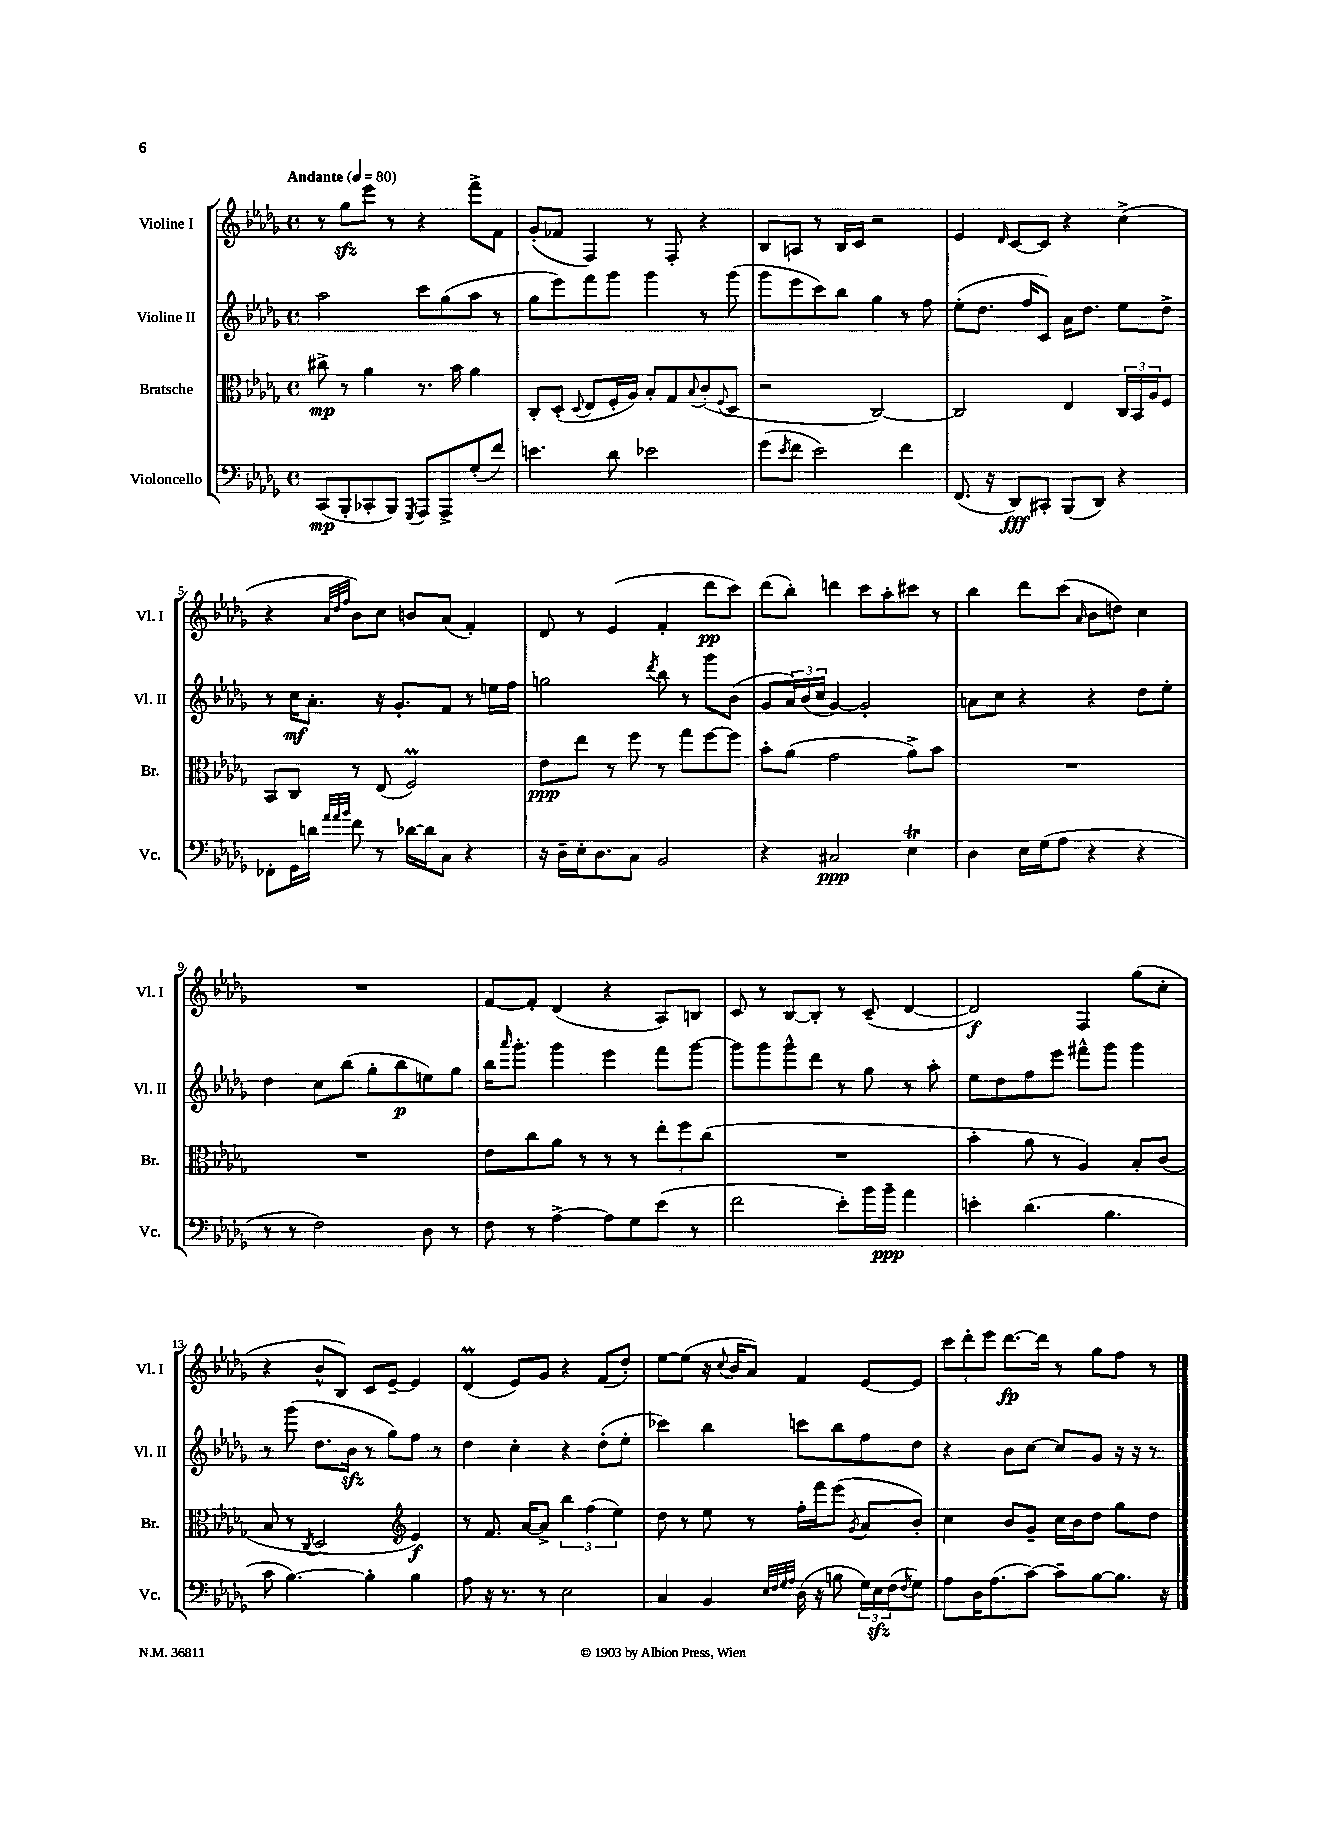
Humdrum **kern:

**kern	**kern	**kern	**kern
*staff4	*staff3	*staff2	*staff1
*clefF4	*clefC3	*clefG2	*clefG2
*k[b-e-a-d-g-]	*k[b-e-a-d-g-]	*k[b-e-a-d-g-]	*k[b-e-a-d-g-]
*M4/4	*M4/4	*M4/4	*M4/4
*met(c)	*met(c)	*met(c)	*met(c)
*MM80	*MM80	*MM80	*MM80
(8CC	8cc#^	2aa-	8r
8BBB-'	8r	.	8gg-
8CC-'	4a-	.	8eee-
8BBB-)	.	.	8r
8qGGG-	.	.	.
8AAA-	8.r	8ccc	4r
8AAA-^	.	(8gg-	.
.	16b-	.	.
(8G-'	4a-	8aa-	8fff^
8f)	.	8r	8f
=	=	=	=
4.e	8C'	8gg-	(8g-'
.	(8D-'	8eee-)	8f-
.	8qqD-	.	.
.	8E-	8fff	4F)
8d-	16F'	8ggg-	.
.	16A-)	.	.
2e-	8B-'	4ggg-	8r
.	8G-	.	8F'
.	8qqB-	.	.
.	(8c'	8r	4r
.	8qqF	.	.
.	8D-	(8ggg-	.
=	=	=	=
(8g-	2r	8ggg-	8B-
8qe-	.	.	.
8f	.	8eee-	8A
2e-)	.	8ccc)	8r
.	.	8bb-	16B-
.	.	.	16c
.	[2C)	4gg-	2r
4f	.	8r	.
.	.	8ff	.
=	=	=	=
(8.FF	2C]	(8ee-'	4e-
.	.	8.dd-	.
16r	.	.	.
.	.	.	16qqd-
8DD-)	.	.	[8c
.	.	16ff	.
8CC#'	.	8c)	8c]
(8BBB-	4E-	16a-	4r
.	.	8.dd-	.
8DD-)	.	.	.
4r	24C	8ee-	(4cc^
.	24BB-	.	.
.	24A-	.	.
.	8F	8dd-^	.
=	=	=	=
8FF-'	8BB-	8r	4r
16GG-	8C	16cc	.
16d	.	8.a-'	.
32qqa-	.	.	32qqa-
32qqa-	.	.	32qqdd-
32qqb-	.	.	32qqff
8f	8r	.	8b-)
8r	(8E-	16r	8cc
.	.	8.g-'	.
[16d-	2F)	.	8b
16d-]	.	.	.
8C	.	8f	(8a-
4r	.	8r	4f')
.	.	16ee	.
.	.	16ff	.
=	=	=	=
16r	8e-	2gg	8d-
16D-~	.	.	.
16E-'	8ee-	.	8r
8.D-	.	.	.
.	8r	.	(4e-
8C	8ff	.	.
.	.	8qddd-	.
2BB-	8r	8bb-	4f'
.	8gg-	8r	.
.	[8ff	8ggg-	8ddd-
.	8ff]	(8b-	8ccc)
=	=	=	=
4r	8b-'	8g-	(8ddd-
.	(8a-	24a-)	8bb-')
.	.	(24b-	.
.	.	24cc	.
2C#	2g-	[4g-)	4ddd
.	.	2g-']	8ccc
.	.	.	8aa-'
4E-	8a-^)	.	8ccc#
.	8b-	.	8r
=	=	=	=
4D-	1r	8a	4bb-
.	.	8cc	.
16E-	.	4r	8ddd-
(16G-	.	.	.
8A-	.	.	(8ccc
.	.	.	16qqa-
4r	.	4r	8b-
.	.	.	8dd)
4r	.	8dd-	4cc
.	.	8ee-'	.
=	=	=	=
8r	1r	4dd-	1r
8r	.	.	.
2F)	.	8cc	.
.	.	(8bb-	.
.	.	8gg-'	.
.	.	8bb-	.
8D-	.	8ee)	.
8r	.	8gg-	.
=	=	=	=
8F	8e-	16bb-	[8f
.	.	16qqaaa-	.
.	.	8.ggg-'	.
8r	8cc	.	8f']
[4A-^	8a-	4ggg-	(4d-
.	8r	.	.
8A-]	8r	4eee-	4r
8G-	8r	.	.
(8e-	12ee-'	8fff	8A-)
.	12ff	.	.
8r	.	[8ggg-	8B
.	(12cc	.	.
=	=	=	=
2f	1r	8ggg-]	8c
.	.	8ggg-	8r
.	.	8ggg-^^	[8B-
.	.	8ddd-	8B-']
8e-')	.	8r	8r
16b-	.	8gg-	(8c~
16b-~	.	.	.
4a-	.	8r	[4d-
.	.	8aa-'	.
=	=	=	=
4e'	4b-'	8ee-	2d-])
.	.	8dd-	.
(4.d-	8a-	8ff	.
.	8r	8eee-	.
.	4A-)	8fff#^^	4F
4.B-	.	8ggg-	.
.	8B-'	4ggg-	(8gg-
.	(8c	.	8cc'
=	=	=	=
8c	8B-	8r	4r
[4.B-)	8r	(8ggg-	.
.	8qC	.	.
.	2D-	8.dd-	8b-^^
.	.	.	8B-)
.	.	16b-	.
4B-']	.	8r	8c
.	.	8gg-)	[8e-~
*	*clefG2	*	*
4B-	4e-)	8ff	4e-]
.	.	8r	.
=	=	=	=
8A-	8r	4dd-	(4d-
16r	8.f	.	.
8.r	.	.	.
.	.	4cc'	8e-)
.	[16a-	.	.
8r	8a-^]	.	8g-
2E-	6bb-	4r	4r
.	(6ff	.	.
.	.	(8dd-'	(8f
.	6ee-)	.	.
.	.	8ee-'	8dd-')
=	=	=	=
4C	8dd-	4ccc-)	[8ee-
.	8r	.	(8ee-]
4BB-	8ee-	4bb-	16r
.	.	.	8qqcc
.	.	.	16b-
.	8r	.	8a-)
32qqE-	.	.	.
32qqF	.	.	.
32qqG-	.	.	.
32qqA-	.	.	.
(16D-	16ff'	8ccc	4f
16r	16fff	.	.
8B	(8eee-	8bb-	.
.	8qg-	.	.
24G-)	8a-	8ff	[8e-
24E-	.	.	.
(24F	.	.	.
8qF	.	.	.
8G-)	8b-')	8dd-	8e-]
=	=	=	=
8A-	4cc	4r	12ccc
.	.	.	12ddd-'
16D-	.	.	.
.	.	.	12eee-
(8.A-	.	.	.
.	8b-	8b-	[8.ddd-
[8c)	8g-~	[8cc	.
.	.	.	16ddd-]
8c~]	16cc	8cc]	8r
.	16b-	.	.
[8B-	8dd-	8g-	8gg-
8.B-]	8gg-	16r	8ff
.	.	16r	.
.	8dd-	8r	8r
16r	.	.	.
==	==	==	==
*-	*-	*-	*-
